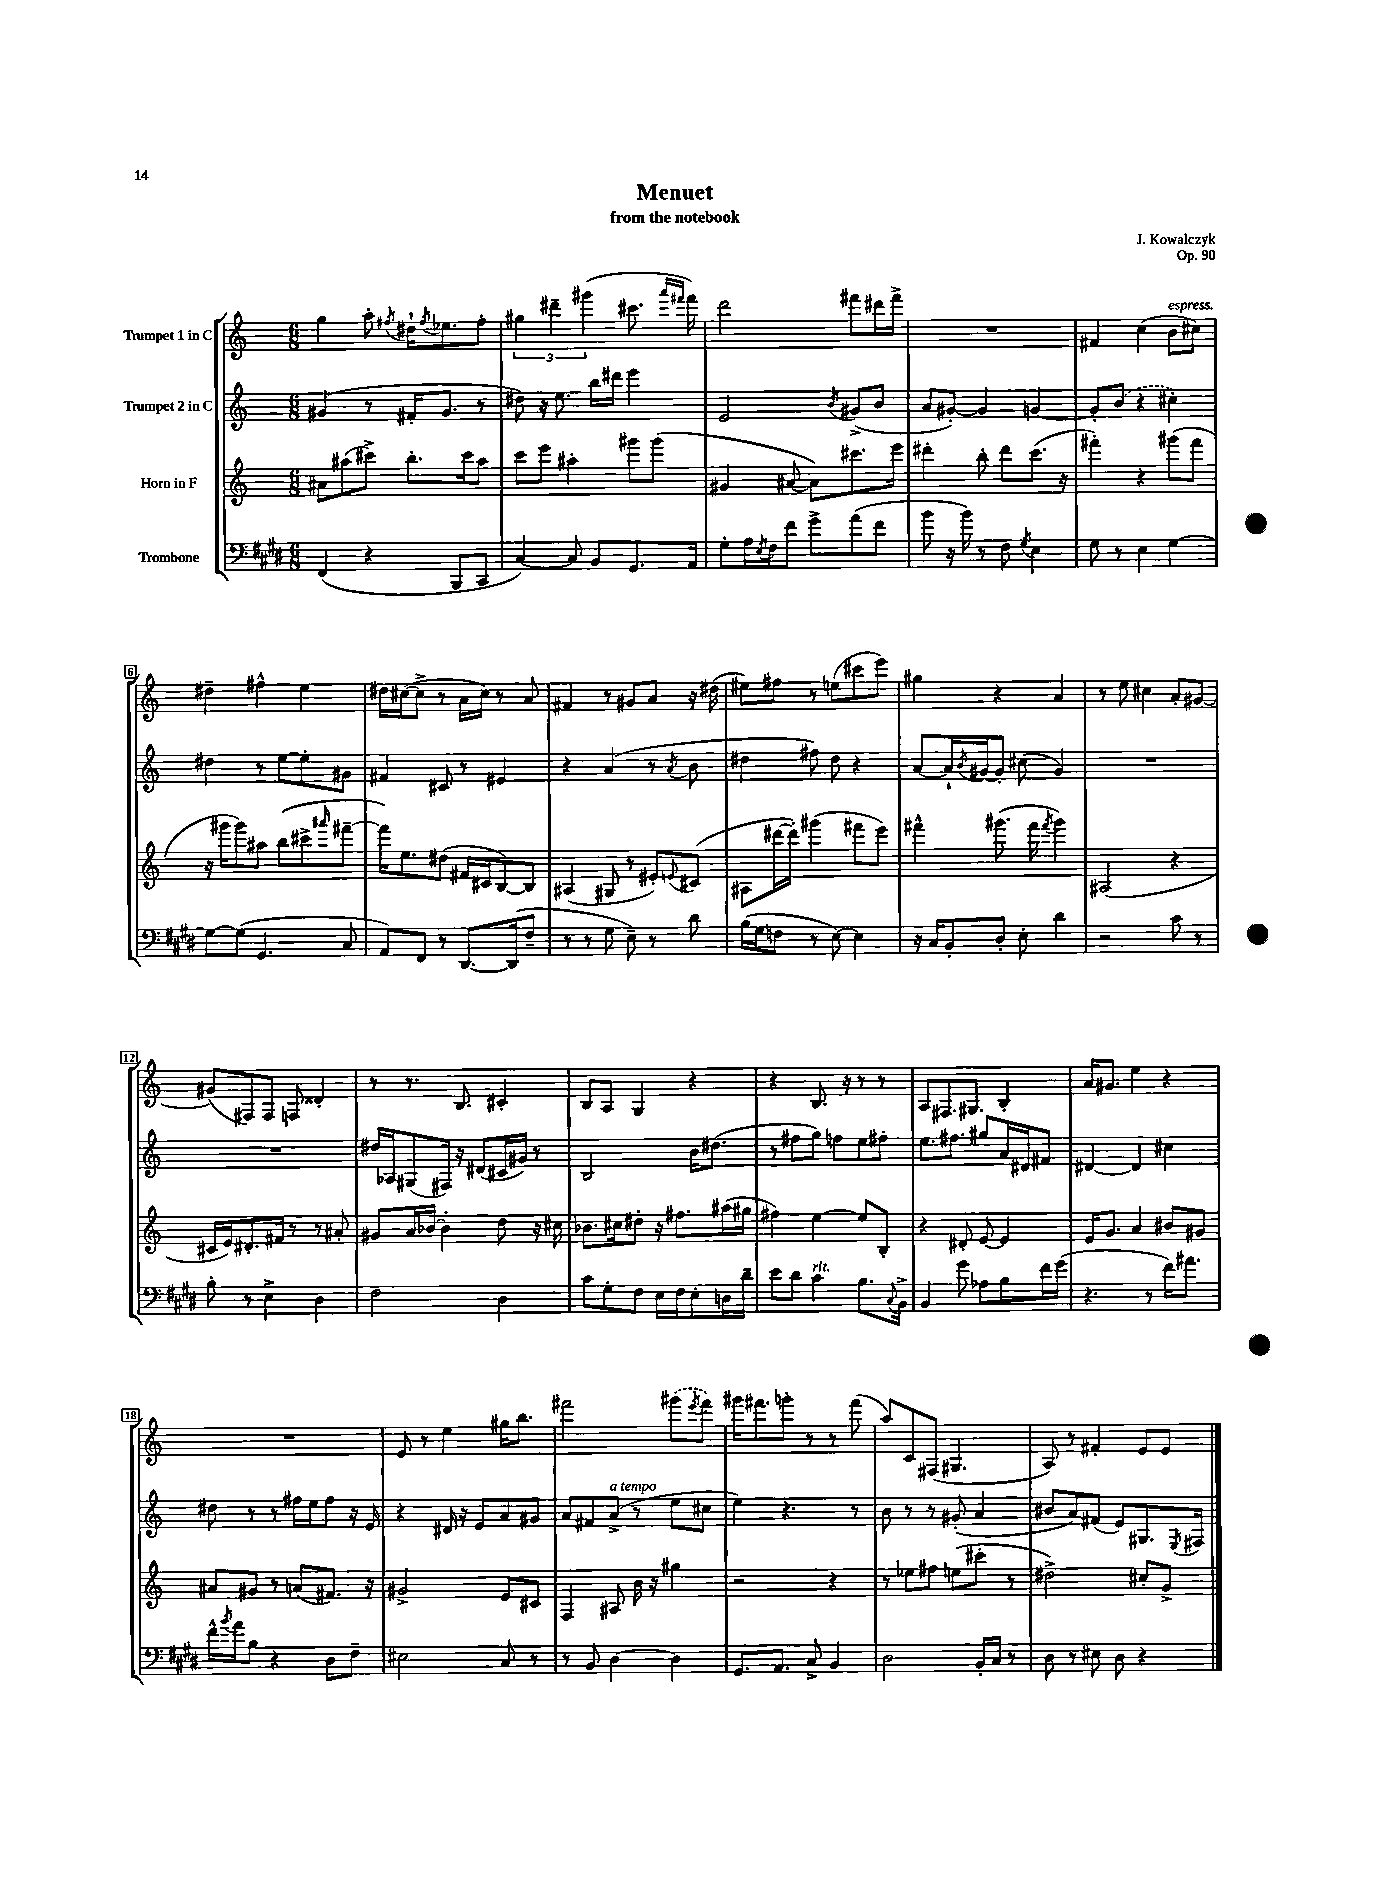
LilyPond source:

\header { title = "Menuet" composer = "J. Kowalczyk" subtitle = "from the notebook" opus = "Op. 90" }
<<
\new StaffGroup <<
\new Staff = "s0" \with { instrumentName = "Trumpet 1 in C" } {
    \clef treble \key c \major \numericTimeSignature \time 6/8
    g''4 a''8-. \acciaccatura { fis''8 } dis''16-! \acciaccatura { fis''8 } ees''8. fis''8-. |
    \tuplet 3/2 { gis''4 dis'''4-- gis'''4( } cis'''8. \grace { a'''16 fis'''16 } fis'''16) |
    d'''2 fis'''8 dis'''16 fis'''16-> |
    R2. |
    fis'4 c''4( b'8^\markup { \italic "espress." } cis''8) |
    dis''4-- fis''4-^ e''4 |
    dis''16 cis''16~( cis''8-> r8 a'16 cis''16) r8 a'8 |
    fis'4 r8 gis'8 a'8 r16 dis''16( |
    eis''8) fis''8 r8 e''8( cis'''8 e'''8) |
    gis''4 r4 a'4 |
    r8 e''8 cis''4 a'8-. gis'8~ |
    gis'8( fis8) fis8 f8 disis'4-. |
    r8 r8. b8. cis'4-. |
    b8 a8 g4 r4 |
    r4 b8. r16 r8 r8 |
    a8 fis8. gis8. b4-. |
    a'16 gis'8. e''4 r4 |
    R2. |
    e'8 r8 e''4 gis''16 b''8. |
    fis'''2 \once \slurDashed gis'''8( \acciaccatura { e'''8 } fis'''8) |
    gis'''16 fis'''8. g'''8-. r8 r8 fis'''8( |
    a''8) c'8 fis8( gis4. |
    a8) r8 fis'4-. e'8 e'8 \bar "|." |
}
\new Staff = "s1" \with { instrumentName = "Trumpet 2 in C" } {
    \clef treble \key c \major \numericTimeSignature \time 6/8
    gis'4( r8 fis'16-. gis'8. r8 |
    dis''8) r16 e''8. b''16 dis'''16 e'''4 |
    e'2 \acciaccatura { b'8 } gis'8->( b'8 |
    a'8 gis'8~-.) gis'4 g'4~ |
    g'8-. \once \slurDashed b'8( r4 cis''4-.) |
    dis''4 r8 e''8~ e''8-. gis'8 |
    fis'4 cis'8 r8 eis'4 |
    r4 a'4( r8 \acciaccatura { a'8 } b'8 |
    dis''4 fis''8) dis''8 r4 |
    a'8~ a'16-! \acciaccatura { b'8 } gis'16~ gis'8-. cis''8( gis'4) |
    R2. |
    R2. |
    dis''16 aes16 gis8( fis16) r16 dis'8( cis'16 gis'16) r8 |
    b2 b'16 dis''8.( |
    r8 fis''8 g''8) f''8 e''8 fis''8-. |
    e''8. fis''8. gis''8 a'16 dis'16 fis'8 |
    dis'4~ dis'4 cis''4 |
    dis''8 r8 r8 fis''16 e''16 fis''8 r16 e'16 |
    r4 dis'16 r16 e'8 a'8 gis'8 |
    a'8 fis'8 a'8->^\markup { \italic "a tempo" }( r8 e''8 cis''8 |
    e''4) r4. r8 |
    b'8 r8 r8 gis'8-.( a'4 |
    bis'8 a'8) fis'8( e'8) gis8. \acciaccatura { e8 } fis16 \bar "|." |
}
\new Staff = "s2" \with { instrumentName = "Horn in F" } {
    \clef treble \key c \major \numericTimeSignature \time 6/8
    ais'8 ais''8( cis'''8->) b''8.-. cis'''16 ais''8 |
    c'''8 e'''8 ais''4-. gis'''8 gis'''8( |
    gis'4 ais'8~ ais'8) cis'''8. e'''16 |
    dis'''4-. b''8-. dis'''8 c'''8.( r16 |
    fis'''4-.) r4 gis'''8( fis'''8 |
    r16 gis'''16 gis'''8) ais''8 b''8( cis'''8-> \grace { ais'''16 } fis'''8~-- |
    fis'''16) e''8. dis''8( fis'16 cis'16 b8~) b8 |
    ais4( gis8 r8 eis'8-.) \appoggiatura { e'8 } cis'8( |
    ais8 dis'''16~ dis'''16-.) gis'''4( fis'''8 e'''8) |
    fis'''4-^ gis'''8.( fis'''16 \acciaccatura { fis'''8 } gis'''4) |
    ais2( r4 |
    cis'16 e'16) dis'8.-. fis'16 r8 r8 ais'8-. |
    gis'8 a'16 bes'16~ bes'4-. d''8 r16 cis''16 |
    bes'8. cis''16 dis''8-. r16 fis''8. ais''16( gis''16 |
    fis''4) e''4~ e''8 b8-. |
    r4 dis'8-. e'8~ e'4 |
    e'16 g'8. a'4 bis'8 gis'8 |
    ais'8 gis'8 r8 a'8( fis'8.) r16 |
    gis'2-> e'8 cis'8 |
    f4 ais8 b'16 r16 gis''4 |
    r2 r4 |
    r8 ees''8 fis''8 e''8( cis'''8-. r8 |
    dis''2->) cis''8-. g'8-> \bar "|." |
}
\new Staff = "s3" \with { instrumentName = "Trombone" } {
    \clef bass \key e \major \numericTimeSignature \time 6/8
    fis,4( r4 b,,8 cis,8 |
    cis4~) cis8 b,8 gis,8. a,16 |
    gis8-. a16 \acciaccatura { e8 } fis16 fis'8 gis'8-> a'8( fis'8 |
    b'8 r16 b'16) r8 fis8 \acciaccatura { gis8 } e4 |
    gis8 r8 e4 gis4~ |
    gis8~ gis8( gis,4. cis8 |
    a,8) fis,8 r8 dis,8.~ dis,16( fis8-- |
    r8 r8 gis8 e8--) r8 dis'8 |
    b16( gis16 f8 r8 e8~) e4 |
    r16 cis16 b,8-. dis8-. e8-. dis'4 |
    r2 cis'8 r8 |
    b8-. r8 e4-> dis4 |
    fis2 dis4 |
    cis'8 gis8-. fis8 e16 fis16 e8-. d16 dis'16-- |
    e'8 dis'8 cis'4^\markup { \italic "rit." } b8. \appoggiatura { cis8 } b,16-> |
    b,4 gis'8 aes8 b8 fis'16 gis'16( |
    r4. r8 fis'16) ais'8. |
    fis'16-^ \acciaccatura { b'8 } a'16 b8 r4 dis8 fis8-- |
    eis2 cis8 r8 |
    r8 b,8 dis4~ dis4 |
    gis,8. a,8. cis8-> b,4 |
    dis2 b,16-. cis16 r8 |
    dis8 r8 eis8 dis8 r4 \bar "|." |
}
>>
>>
\layout { \context { \Score \override BarNumber.stencil = #(make-stencil-boxer 0.1 0.3 ly:text-interface::print) } }
